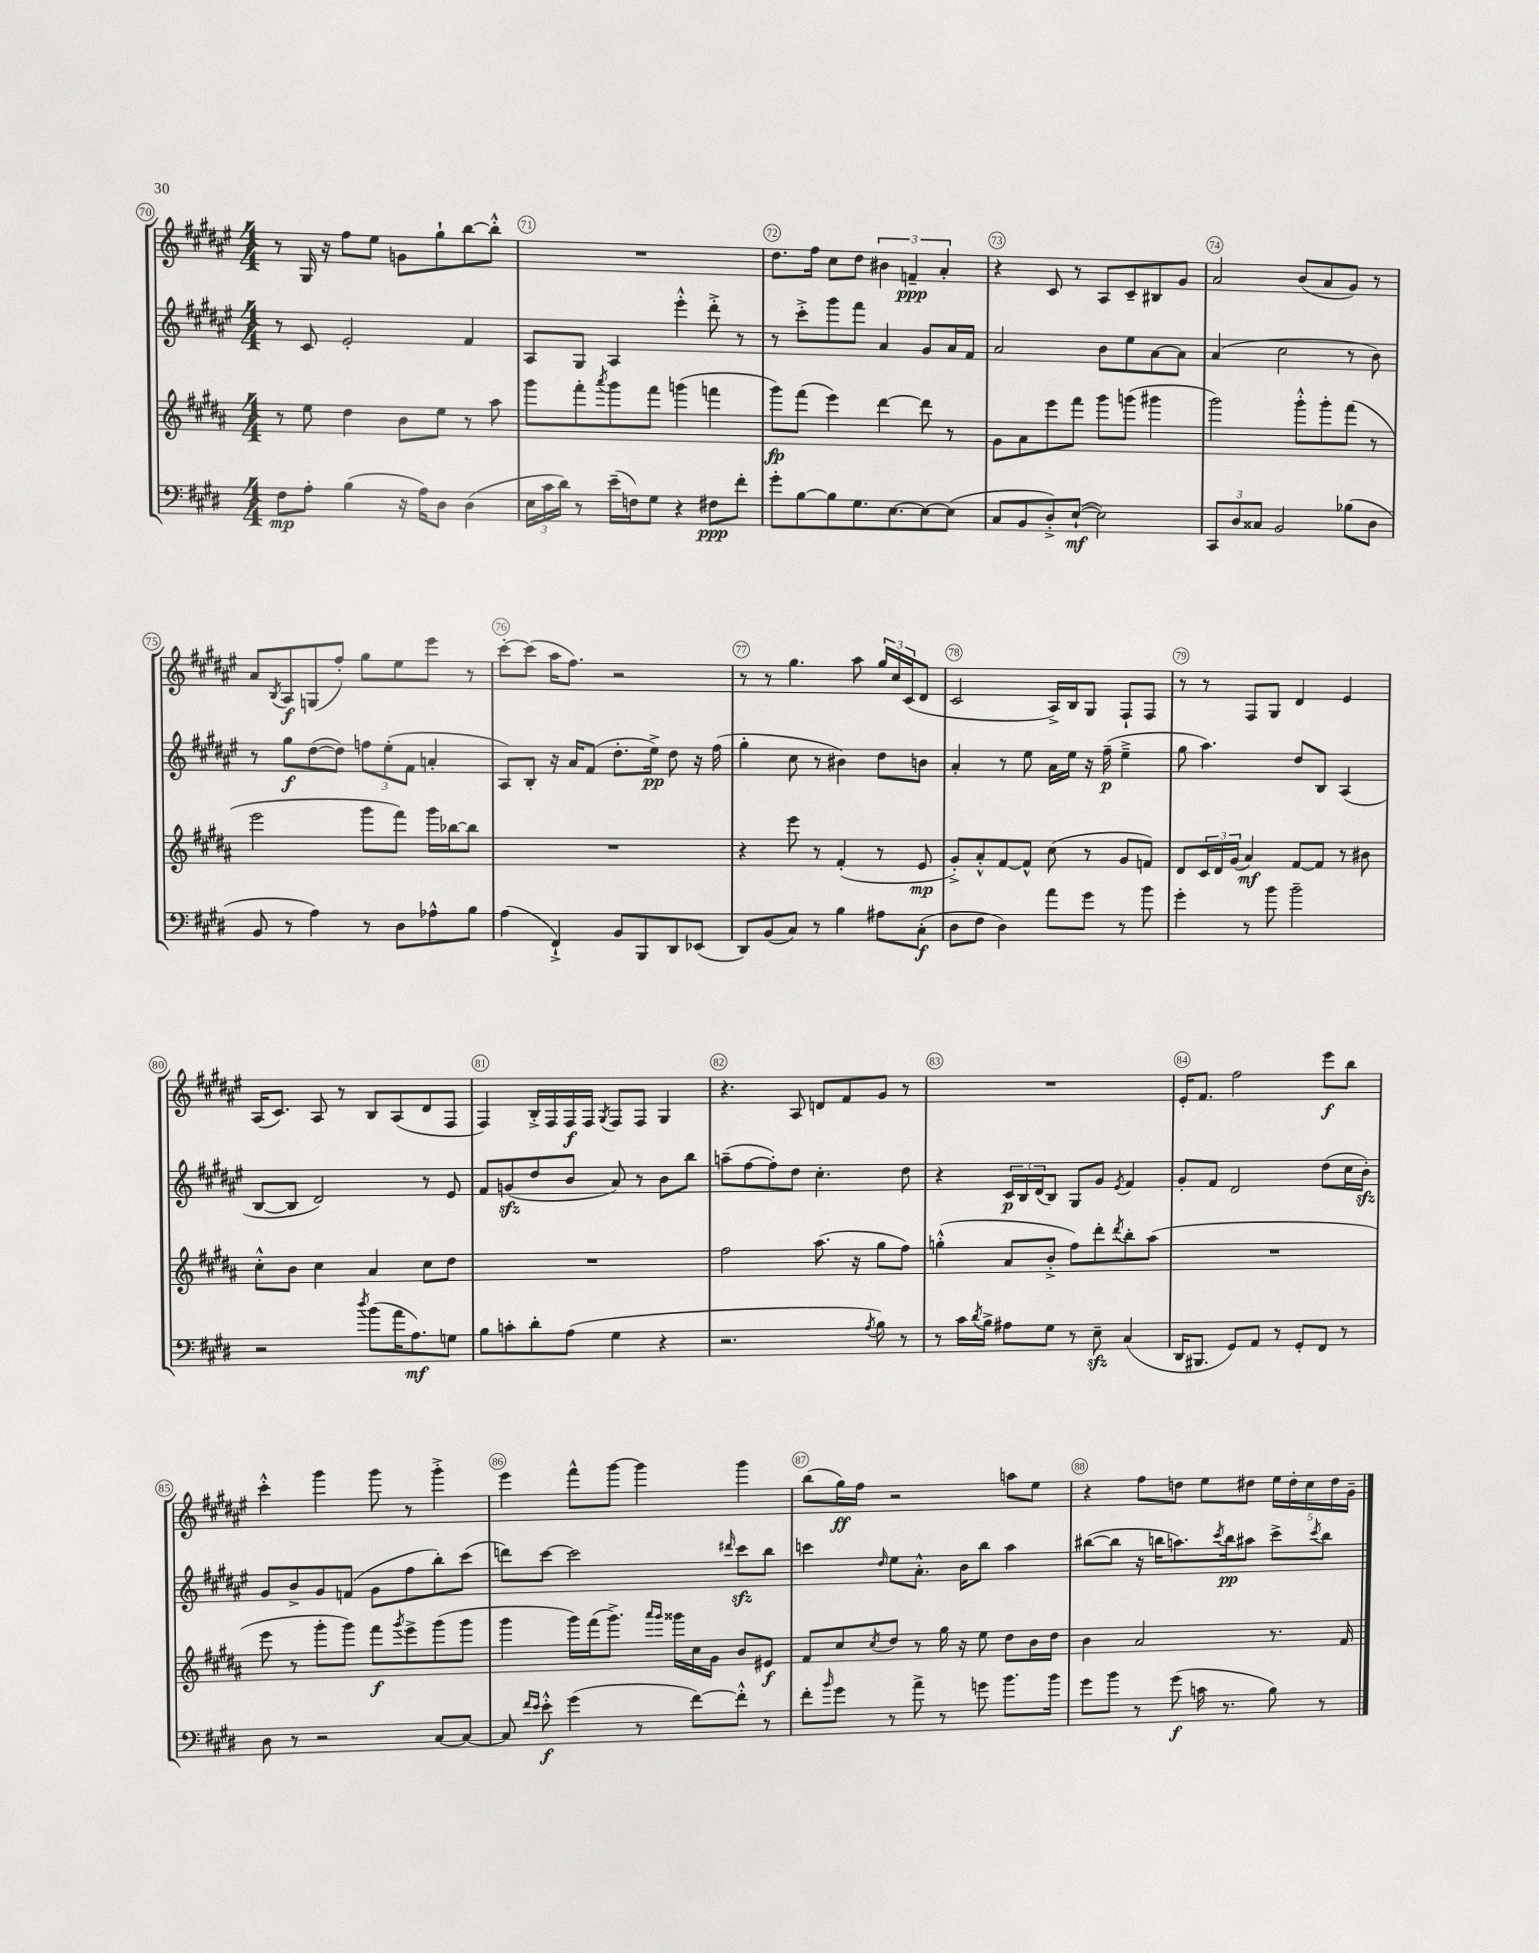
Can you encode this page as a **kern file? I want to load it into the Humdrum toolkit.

**kern	**dynam	**kern	**dynam	**kern	**dynam	**kern	**dynam
*part4	*part4	*part3	*part3	*part2	*part2	*part1	*part1
*staff4	*staff4	*staff3	*staff3	*staff2	*staff2	*staff1	*staff1
*clefF4	*	*clefG2	*	*clefG2	*	*clefG2	*
*k[f#c#g#d#]	*	*k[f#c#g#d#a#]	*	*k[f#c#g#d#a#e#]	*	*k[f#c#g#d#a#e#]	*
*M4/4	*	*M4/4	*	*M4/4	*	*M4/4	*
=70	=70	=70	=70	=70	=70	=70	=70
8F#\L	mp	8r	.	8r	.	8r	.
8A'\J	.	8ee\	.	8c#/	.	16G#/	.
.	.	.	.	.	.	16r	.
(4B\	.	4dd#\	.	2e#'/	.	8ff#\L	.
.	.	.	.	.	.	8ee#\J	.
16r	.	8b\L	.	.	.	8gn\L	.
16A\KL)	.	.	.	.	.	.	.
8D#\J	.	8ee\J	.	.	.	8gg#`\	.
(4D#\	.	8r	.	4f#/	.	[8bb\	.
.	.	8aa#\	.	.	.	8bb'^^\J]	.
=71	=71	=71	=71	=71	=71	=71	=71
24E\LL	.	8ggg#\L	.	8A#/L	.	1r	.
24c#\	.	.	.	.	.	.	.
24d#\JJ)	.	.	.	.	.	.	.
8r	.	8fff#'\	.	8G#/J	.	.	.
.	.	8qaaa#/	.	.	.	.	.
(16e~\LL	.	8ggg#\	.	4A#/	.	.	.
16Fn\J)	.	.	.	.	.	.	.
8G#\J	.	8fff#\J	.	.	.	.	.
4r	.	(4gggn\	.	4eee#'^^\	.	.	.
8F#X\L	ppp	4fffn\	.	8ddd#'^\	.	.	.
8f#'\J	.	.	.	8r	.	.	.
=72	=72	=72	=72	=72	=72	=72	=72
8g#'\L	.	8ggg#\L)	fp	8r	.	8.dd#\L	.
[8B\	.	(8fff#\J	.	8ccc#'^\L	.	.	.
.	.	.	.	.	.	16ff#\Jk	.
8B\]	.	4eee\)	.	8ggg#\	.	8cc#\L	.
8.G#\	.	.	.	8fff#\J	.	8dd#\J	.
.	.	[4ddd#\	.	4a#/	.	6b#X\	.
[8.E\	.	.	.	.	.	.	.
.	.	.	.	.	.	6fn~/	ppp
8E\_	.	8ddd#\]	.	8g#/L	.	.	.
.	.	.	.	.	.	6a#'/	.
(8E\J]	.	8r	.	16a#/L	.	.	.
.	.	.	.	16f#/JJ	.	.	.
=73	=73	=73	=73	=73	=73	=73	=73
8C#/L	.	8g#\L	.	2a#/	.	4r	.
8BB/	.	8a#\	.	.	.	.	.
8D#'^/)	.	8eee\	.	.	.	8c#/	.
([8E`/J	mf	8fff#\J	.	.	.	8r	.
2E\])	.	8ggg#\L	.	8b\L	.	8A#/L	.
.	.	(8gggn\J	.	8ee#\	.	8c#~/	.
.	.	4ggg#X\	.	[8a#\	.	8B#X/	.
.	.	.	.	8a#\J]	.	8g#/J	.
=74	=74	=74	=74	=74	=74	=74	=74
12CC#/L	.	2ggg#\)	.	(4a#/	.	2a#/	.
12D#/	.	.	.	.	.	.	.
12C##X/J	.	.	.	.	.	.	.
2BB/	.	.	.	2cc#\	.	.	.
.	.	8ggg#'^^\L	.	.	.	(8b/L	.
.	.	8ggg#'\	.	.	.	8a#/	.
(8B-X\L	.	(8fff#\J	.	8r	.	8g#/J)	.
8D#\J	.	8r	.	8b\)	.	8r	.
!!LO:LB:g=z
=75	=75	=75	=75	=75	=75	=75	=75
8BB/	.	2eee\	.	8r	.	8a#/L	.
.	.	.	.	.	.	8qB/	.
8r	.	.	.	8gg#\L	f	8A#/	f
4A\)	.	.	.	([8dd#\	.	(8Gn/	.
.	.	.	.	8dd#\J])	.	8ff#'/J)	.
8r	.	8ggg#\L	.	12ffn\L	.	8gg#\L	.
.	.	.	.	(12ee#'\	.	.	.
8D#\L	.	8fff#\J)	.	.	.	8ee#\	.
.	.	.	.	12f#\J	.	.	.
8A-X^^\	.	16ggg#\LL	.	4an'/	.	8eee#\J	.
.	.	[16bb-X\J	.	.	.	.	.
8B\J	.	8bb-\J]	.	.	.	8r	.
=76	=76	=76	=76	=76	=76	=76	=76
(4A\	.	1r	.	8A#/L)	.	[8ccc#'\L	.
.	.	.	.	8B'/J	.	(8ccc#\J]	.
4FF#`^/)	.	.	.	16r	.	16aa#\KL	.
.	.	.	.	16a#/KL	.	8.ff#\J)	.
.	.	.	.	(8f#/J	.	.	.
8BB/L	.	.	.	8.dd#'\L	.	2r	.
8BBB/	.	.	.	.	.	.	.
.	.	.	.	16ee#^\Jk)	pp	.	.
8DD#/	.	.	.	8dd#\	.	.	.
(8EE-X/J	.	.	.	16r	.	.	.
.	.	.	.	(16ff#\	.	.	.
=77	=77	=77	=77	=77	=77	=77	=77
8DD#/L)	.	4r	.	4gg#'\	.	8r	.
(8BB/	.	.	.	.	.	8r	.
8C#/J)	.	8eee\	.	8cc#\	.	4.gg#\	.
8r	.	8r	.	8r	.	.	.
4B\	.	(4f#'/	.	4b#X\)	.	.	.
.	.	.	.	.	.	8aa#\	.
8A#X\L	.	8r	.	8dd#\L	.	24gg#/LL	.
.	.	.	.	.	.	24cc#/	.
.	.	.	.	.	.	(24c#/J	.
(8C#'\J	f	8e/	mp	8bn\J	.	8d#/J	.
=78	=78	=78	=78	=78	=78	=78	=78
8D#\L	.	8g#'^/L)	.	4a#'/	.	2c#/	.
8F#\J	.	8a#'^^/	.	.	.	.	.
4D#\)	.	[8f#/	.	8r	.	.	.
.	.	8f#^^/J]	.	8ee#\	.	.	.
8a\L	.	(8cc#\	.	16a#\LL	.	16A#^/LL)	.
.	.	.	.	16ee#\JJ	.	16B/J	.
8g#\J	.	8r	.	16r	.	8G#/J	.
.	.	.	.	(16ff#~\	p	.	.
8r	.	8g#/L	.	4ee#~^\	.	8F#`/L	.
8b\	.	8fn/J)	.	.	.	8F#/J	.
=79	=79	=79	=79	=79	=79	=79	=79
4g#'\	.	8d#/L	.	8gg#\	.	8r	.
.	.	24c#/L	.	4.aa#\)	.	8r	.
.	.	24d#/	.	.	.	.	.
.	.	(24g#/JJ	.	.	.	.	.
8r	.	4a#/)	mf	.	.	8F#/L	.
8b\	.	.	.	.	.	8G#/J	.
2b~\	.	[8f#/L	.	8dd#/L	.	4d#/	.
.	.	8f#/J]	.	8B/J	.	.	.
.	.	8r	.	(4A#/	.	4e#/	.
.	.	8b#X\	.	.	.	.	.
!!LO:LB:g=z
=80	=80	=80	=80	=80	=80	=80	=80
2r	.	8cc#'^^\L	.	[8B/L	.	(16A#/KL	.
.	.	.	.	.	.	8.c#/J)	.
.	.	8b\J	.	8B/J]	.	.	.
.	.	4cc#\	.	2d#/)	.	8A#/	.
.	.	.	.	.	.	8r	.
8qdd#/	.	.	.	.	.	.	.
(8b\L	.	4a#/	.	.	.	8B/L	.
16a\K	.	.	.	.	.	(8A#/	.
8.A\)	mf	.	.	.	.	.	.
.	.	8cc#\L	.	8r	.	8d#/	.
8Gn\J	.	8dd#\J	.	8e#/	.	8F#/J	.
=81	=81	=81	=81	=81	=81	=81	=81
8B\L	.	1r	.	8f#/L	.	4F#/)	.
8cn'\	.	.	.	(8gnzz/	.	.	.
8d#'\	.	.	.	8dd#/	.	16B'^/LL	.
.	.	.	.	.	.	16F#/	.
(8A\J	.	.	.	8b/J	.	16F#/	f
.	.	.	.	.	.	16F#/JJ	.
.	.	.	.	.	.	8qG#/	.
4G#\	.	.	.	8a#/)	.	8F#/L	.
.	.	.	.	8r	.	8F#/J	.
4r	.	.	.	8b\L	.	4G#/	.
.	.	.	.	8bb\J	.	.	.
=82	=82	=82	=82	=82	=82	=82	=82
2.r	.	2ff#\	.	(8aan~\L	.	4.r	.
.	.	.	.	[8ff#\	.	.	.
.	.	.	.	8ff#'\])	.	.	.
.	.	.	.	8dd#\J	.	8A#/	.
.	.	(8.aa#\	.	4.cc#'\	.	8dn/L	.
.	.	.	.	.	.	8f#/	.
.	.	16r	.	.	.	.	.
8qA/	.	.	.	.	.	.	.
8B\)	.	8gg#\L	.	.	.	8g#/J	.
8r	.	8ff#\J)	.	8dd#\	.	8r	.
=83	=83	=83	=83	=83	=83	=83	=83
8r	.	(4ggn'^^\	.	4r	.	1r	.
16c#\LL	.	.	.	.	.	.	.
8qd#/	.	.	.	.	.	.	.
16B^\JJ	.	.	.	.	.	.	.
8A#X\L	.	8a#/L	.	24c#/LL	p	.	.
.	.	.	.	24B/	.	.	.
.	.	.	.	(24d#/J	.	.	.
8G#\J	.	8b'^/J	.	8B/J)	.	.	.
8r	.	8ff#\L)	.	8G#/L	.	.	.
8Ezz~\	.	8ddd#'\	.	8g#/J	.	.	.
.	.	8qddd#/	.	8qe#/	.	.	.
(4C#/	.	8bb'\	.	4f#/	.	.	.
.	.	(8aa#\J	.	.	.	.	.
=84	=84	=84	=84	=84	=84	=84	=84
16DD#/KL	.	1r	.	8g#'/L	.	16e#'/KL	.
8.BBB#X/J	.	.	.	.	.	8.f#/J	.
.	.	.	.	8f#/J	.	.	.
8GG#/L)	.	.	.	2d#/	.	2ff#\	.
8AA/J	.	.	.	.	.	.	.
8r	.	.	.	.	.	.	.
8GG#'/L	.	.	.	.	.	.	.
8FF#/J	.	.	.	(8dd#\L	.	8eee#\L	f
8r	.	.	.	16cc#\L	.	8bb\J	.
.	.	.	.	16bzz'\JJ)	.	.	.
!!LO:LB:g=z
=85	=85	=85	=85	=85	=85	=85	=85
8D#\	.	8eee\	.	8g#/L	.	4ccc#'^^\	.
8r	.	8r	.	8b^/	.	.	.
2r	.	8ggg#'\L	.	8g#/	.	4ggg#\	.
.	.	8ggg#\J)	.	(8fn/J	.	.	.
.	.	8fff#\L	f	8g#\L	.	8ggg#\	.
.	.	8qggg#/	.	.	.	.	.
.	.	8eee^\	.	8ff#\	.	8r	.
[8C#/L	.	(8ggg#\	.	8bb'\)	.	4ggg#'^\	.
8C#/J_	.	8ggg#\J	.	(8ccc#\J	.	.	.
=86	=86	=86	=86	=86	=86	=86	=86
8C#/]	.	4ggg#\	.	8dddn\L)	.	4eee#\	.
16qqf#/LL	.	.	.	.	.	.	.
16qqe/JJ	.	.	.	.	.	.	.
8e'^^\	f	.	.	[8ccc#\J	.	.	.
(4g#\	.	16ggg#\LL)	.	2ccc#\]	.	8fff#^^\L	.
.	.	(16fff#\J	.	.	.	.	.
.	.	8.ggg#^\J)	.	.	.	[8ggg#\J	.
8r	.	.	.	.	.	4ggg#\]	.
.	.	16qqaaa#/LL	.	.	.	.	.
.	.	16qqggg#/JJ	.	.	.	.	.
.	.	16ggg##X\LL	.	.	.	.	.
[8f#\L)	.	16cc#\	.	.	.	.	.
.	.	16g#\JJ	.	.	.	.	.
.	.	.	.	16qqddd#X/	.	.	.
8f#'^^\J]	.	8b/L	.	8ccc#zz\L	.	4ggg#\	.
8r	.	8e#X/J	f	8bb\J	.	.	.
=87	=87	=87	=87	=87	=87	=87	=87
8f#'\L	.	8f#/L	.	4cccn\	.	(8bb\L	.
16qqb/	.	.	.	.	.	.	.
8g#\J	.	8cc#/	.	.	.	16gg#\L)	ff
.	.	.	.	.	.	16ff#\JJ	.
.	.	8qcc#/	.	16qqdd#/	.	.	.
8r	.	8dd#/J	.	8ee#\L	.	2r	.
8a^\	.	8r	.	8.a#'^^\J	.	.	.
8r	.	16gg#\	.	.	.	.	.
.	.	16r	.	16b\KL	.	.	.
8gn\	.	8ee\	.	8bb\J	.	.	.
8.b\L	.	8dd#\L	.	4aa#\	.	8aan\L	.
.	.	16b\L	.	.	.	8ee#\J	.
16b\Jk	.	16dd#\JJ	.	.	.	.	.
=88	=88	=88	=88	=88	=88	=88	=88
8g#\L	.	4b\	.	([8bb#X\L	.	4r	.
8b\J	.	.	.	8bb#\J]	.	.	.
8r	.	2a#/	.	16r	.	8ff#\L	.
.	.	.	.	16bbn\KL	.	.	.
(8g#\	f	.	.	8.aan\)	.	8ddn\J	.
16cn\	.	.	.	.	.	8ee#\L	.
.	.	.	.	8qccc#/	.	.	.
8.r	.	.	.	16bb\k	pp	.	.
.	.	.	.	8aa#X\J	.	8dd#X\J	.
8B\)	.	8.r	.	8ccc#^\L	.	20ee#\LL	.
.	.	.	.	.	.	20dd#'\	.
.	.	.	.	.	.	20cc#\	.
.	.	.	.	8qccc#/	.	.	.
8r	.	.	.	8bb\J	.	.	.
.	.	.	.	.	.	20dd#\	.
.	.	16f#/	.	.	.	.	.
.	.	.	.	.	.	20g#~\JJ	.
==	==	==	==	==	==	==	==
*-	*-	*-	*-	*-	*-	*-	*-
